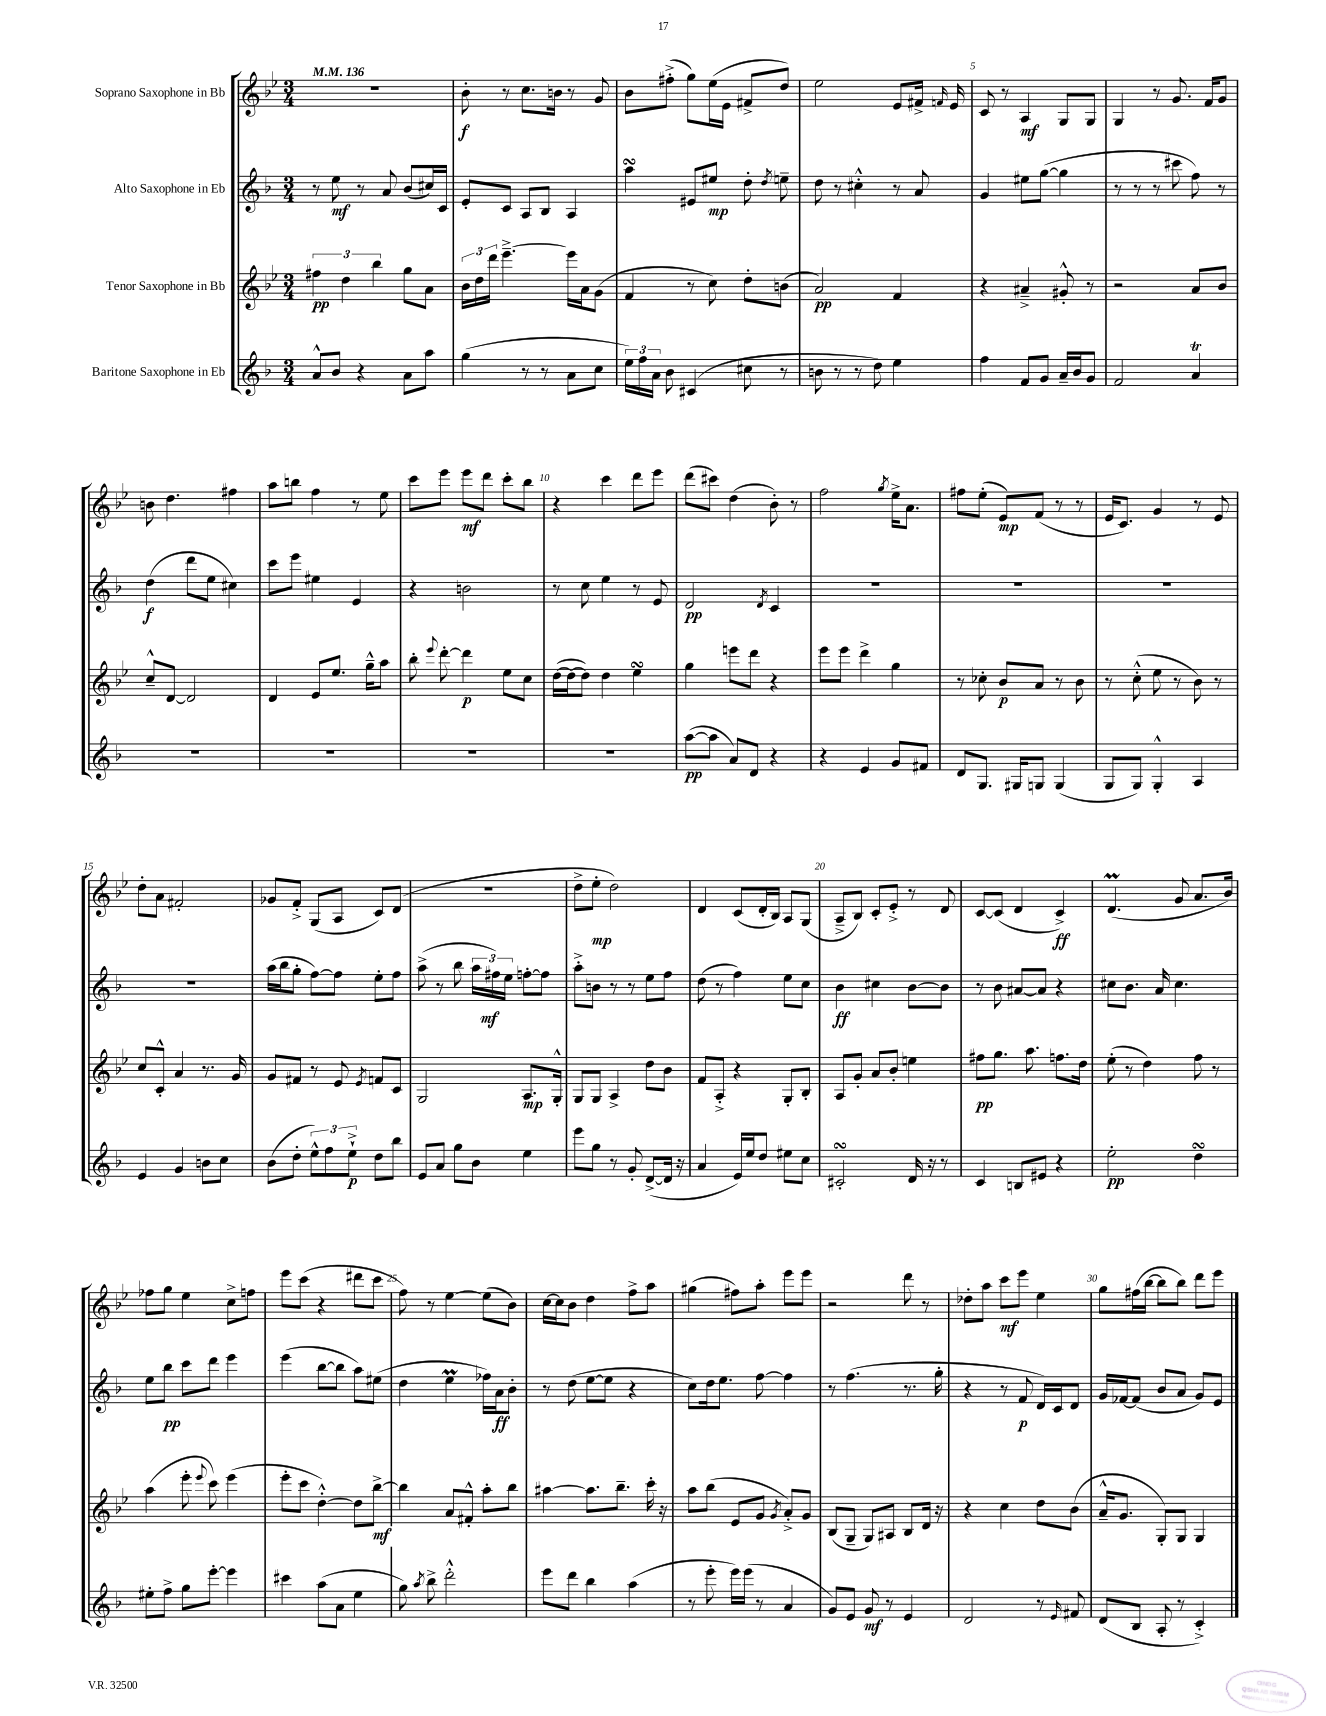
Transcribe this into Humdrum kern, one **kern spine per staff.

**kern	**kern	**kern	**kern
*staff4	*staff3	*staff2	*staff1
*clefG2	*clefG2	*clefG2	*clefG2
*k[b-]	*k[b-e-]	*k[b-]	*k[b-e-]
*M3/4	*M3/4	*M3/4	*M3/4
*MM136	*MM136	*MM136	*MM136
8a^^	6ff#	8r	2.r
8b-	.	8ee	.
.	6dd	.	.
4r	.	8r	.
.	6bb-	.	.
.	.	8a	.
8a	8gg	(8b-	.
8aa	8a	16cc#)	.
.	.	16c	.
=	=	=	=
(4gg	24b-	8e'	8b-'
.	24dd	.	.
.	24ddd	.	.
.	[4.eee-~^	8c	8r
8r	.	8A	8.cc
8r	.	8B-	.
.	.	.	16b
8a	16eee-]	4A	8r
.	16a	.	.
8cc	(8g	.	8g
=	=	=	=
24ee)	4f	4aa	8b-
24ff	.	.	.
24a	.	.	.
8b-	.	.	(8ff#'^
(4c#	8r	8e#	8gg)
.	8cc)	8ee#	(16ee-
.	.	.	16e-
8cc#	8dd'	8dd'	8f#^
.	.	8qdd	.
8r	(8b	8ee~	8dd)
=	=	=	=
8b	2a)	8dd	2ee-
8r	.	8r	.
8r	.	4cc#'^^	.
8dd)	.	.	.
4ee	4f	8r	8e-
.	.	8a	16f#^
.	.	.	16qqf
.	.	.	16e-
=	=	=	=
4ff	4r	4g	8c
.	.	.	8r
8f	4a#~^	8ee#	4A
8g	.	([8gg	.
16a~	8g#'^^	4gg]	8G
16b-	.	.	.
8g	8r	.	8G
=	=	=	=
2f	2r	8r	4G
.	.	8r	.
.	.	8r	8r
.	.	8ccc#	8.g
4a	8a	8ff)	.
.	.	.	16f
.	8b-	8r	8g
=	=	=	=
2.r	8cc~^^	(4dd	8b
.	[8d	.	4.dd
.	2d]	8ddd	.
.	.	8ee	.
.	.	4cc#)	4ff#
=	=	=	=
2.r	4d	8ccc	8aa
.	.	8eee	8bb
.	8e-	4ee#	4ff
.	8.ee-	.	.
.	.	4e	8r
.	16gg~^^	.	.
.	8aa	.	8ee-
=	=	=	=
2.r	8bb-'	4r	8ccc
.	8qqeee-	.	.
.	[8ddd'	.	8eee-
.	4ddd]	2b	8eee-
.	.	.	8ddd
.	8ee-	.	8ccc'
.	8cc	.	8bb-
=	=	=	=
2.r	([16dd	8r	4r
.	16dd_	.	.
.	8dd])	8cc	.
.	4dd	4ee	4ccc
.	4ee-	8r	8ddd
.	.	8e	8eee-
=	=	=	=
([8aa	4gg	2d	(8ddd
8aa]	.	.	8ccc#)
8a)	8eee	.	(4dd
8d	8ddd	.	.
.	.	8qd	.
4r	4r	4c	8b-')
.	.	.	8r
=	=	=	=
4r	8eee-	2.r	2ff
.	8eee-	.	.
4e	4ddd^	.	.
.	.	.	8qgg
8g	4gg	.	16ee-^
.	.	.	8.a
8f#	.	.	.
=	=	=	=
8d	8r	2.r	8ff#
8.G	8cc-'	.	(8ee-'
.	8b-	.	8e-)
16G#	.	.	.
8G	8a	.	(8f
(4G	8r	.	8r
.	8b-	.	8r
=	=	=	=
8G	8r	2.r	16e-
.	.	.	8.c)
8G)	(8cc'^^	.	.
4G'^^	8ee-	.	4g
.	8r	.	.
4A	8b-)	.	8r
.	8r	.	8e-
=	=	=	=
4e	8cc	2.r	8dd'
.	8c'^^	.	8a
4g	4a	.	2f#'
8b	8.r	.	.
8cc	.	.	.
.	16g	.	.
=	=	=	=
(8b-	8g	(16aa	8g-
.	.	16bb-	.
8dd'	8f#	8gg'	8f'^
12ee^^)	8r	[8ff)	(8G
12ff	.	.	.
.	8e-	8ff]	8A
12ee`^	.	.	.
.	8qe-	.	.
8dd	8f	8ee'	8c)
8bb-	8c	8ff	(8d
=	=	=	=
8e	2G	(8aa^	2.r
8a	.	8r	.
8gg	.	8bb-	.
8b-	.	24aa	.
.	.	24ff#)	.
.	.	24ee	.
4ee	8.A	[8ff'	.
.	.	8ff]	.
.	16G'^^	.	.
=	=	=	=
8eee	8G	8aa'^	8dd^
8gg	8G	8b	8ee-'
8r	4A^	8r	2dd)
8g'	.	8r	.
([8d^	8dd	8ee	.
16d]	8b-	8ff	.
16r	.	.	.
=	=	=	=
4a	8f	(8dd	4d
.	8A'^	8r	.
16e)	4r	4ff)	(8c
16ee	.	.	.
8dd	.	.	16d'
.	.	.	16B-)
8ee#	8G'	8ee	8A
8cc	8B-'	8cc	(8G
=	=	=	=
2c#'	8A	4b-	8A~^
.	8g'	.	8B-)
.	8a	4cc#	8c'
.	8b-'	.	8e-'^
16d	4ee	[8b-	8r
16r	.	.	.
8r	.	8b-]	8d
=	=	=	=
4c	8ff#	8r	[8c
.	8.gg	8b-	(8c]
8B	.	[8a#	4d
.	8.aa	.	.
8e#	.	8a#]	.
4r	8.ff	4r	4c^)
.	16dd	.	.
=	=	=	=
2ee'	(8ee-'	8cc#	(4.d
.	8r	8.b-	.
.	4dd)	.	.
.	.	16a	.
.	.	4.cc#	8g
4dd	8ff	.	8.a
.	8r	.	.
.	.	.	16b-)
=	=	=	=
8ee#'	(4aa	8ee	8ff-
8ff^	.	8bb-	8gg
8gg	8eee-'	8ccc	4ee-
.	8qqeee-	.	.
[8eee'	8ccc)	8ddd	.
4eee]	(4eee-	4eee	8cc^
.	.	.	8ff
=	=	=	=
4ccc#	8eee-'	(4eee	8eee-
.	8ccc	.	(8ccc
(8aa	[4dd'^^)	[8bb-	4r
8a	.	8bb-]	.
4ee	8dd]	8aa)	8ddd#
.	[8bb-^	(8ee#	8ccc
=	=	=	=
8gg)	4bb-]	4dd	8ff)
8qaa	.	.	.
8bb-^	.	.	8r
2ddd'^^	8a	4ee	[4ee-
.	8f#'^^	.	.
.	8aa'	16ff-)	(8ee-]
.	.	16a	.
.	8bb-	8b-'	8b-)
=	=	=	=
8eee	[4aa#	8r	[16cc
.	.	.	16cc]
8ddd	.	(8dd	8b-
4bb-	8.aa#]	[8ee	4dd
.	.	8ee]	.
.	8.bb-~	.	.
(4aa	.	4r	8ff^
.	16ccc'	.	8aa
.	16r	.	.
=	=	=	=
8r	8aa	8cc)	(4gg#
8eee'	(8bb-	16dd	.
.	.	8.ee	.
16eee)	8e-	.	8ff#)
(16eee	.	.	.
8r	8g	[8ff	8aa'
.	8qg	.	.
4a	8a'^)	4ff]	8eee-
.	8g	.	8eee-
=	=	=	=
8g)	(8B-	8r	2r
8e	8G~	(4.ff	.
8g	8G)	.	.
8r	8A#	.	.
4e	8B-	8.r	8ddd
.	16d	.	8r
.	16r	16gg'	.
=	=	=	=
2d	4r	4r	8dd-'
.	.	.	8aa
.	4cc	8r	8ccc
.	.	8f	8eee-
8r	8dd	16d)	4ee-
.	.	16c	.
16qqe	.	.	.
8f#	(8b-	8d	.
=	=	=	=
(8d	16a~^^	16g	8gg
.	8.g	[16f-	.
8B-	.	(8f-]	(16ff#
.	.	.	[16bb-
8A'	8G')	8b-	8bb-]
8r	8G	8a	8bb-)
4c'^)	4G	8g)	8ddd
.	.	8e	8eee-
==	==	==	==
*-	*-	*-	*-
